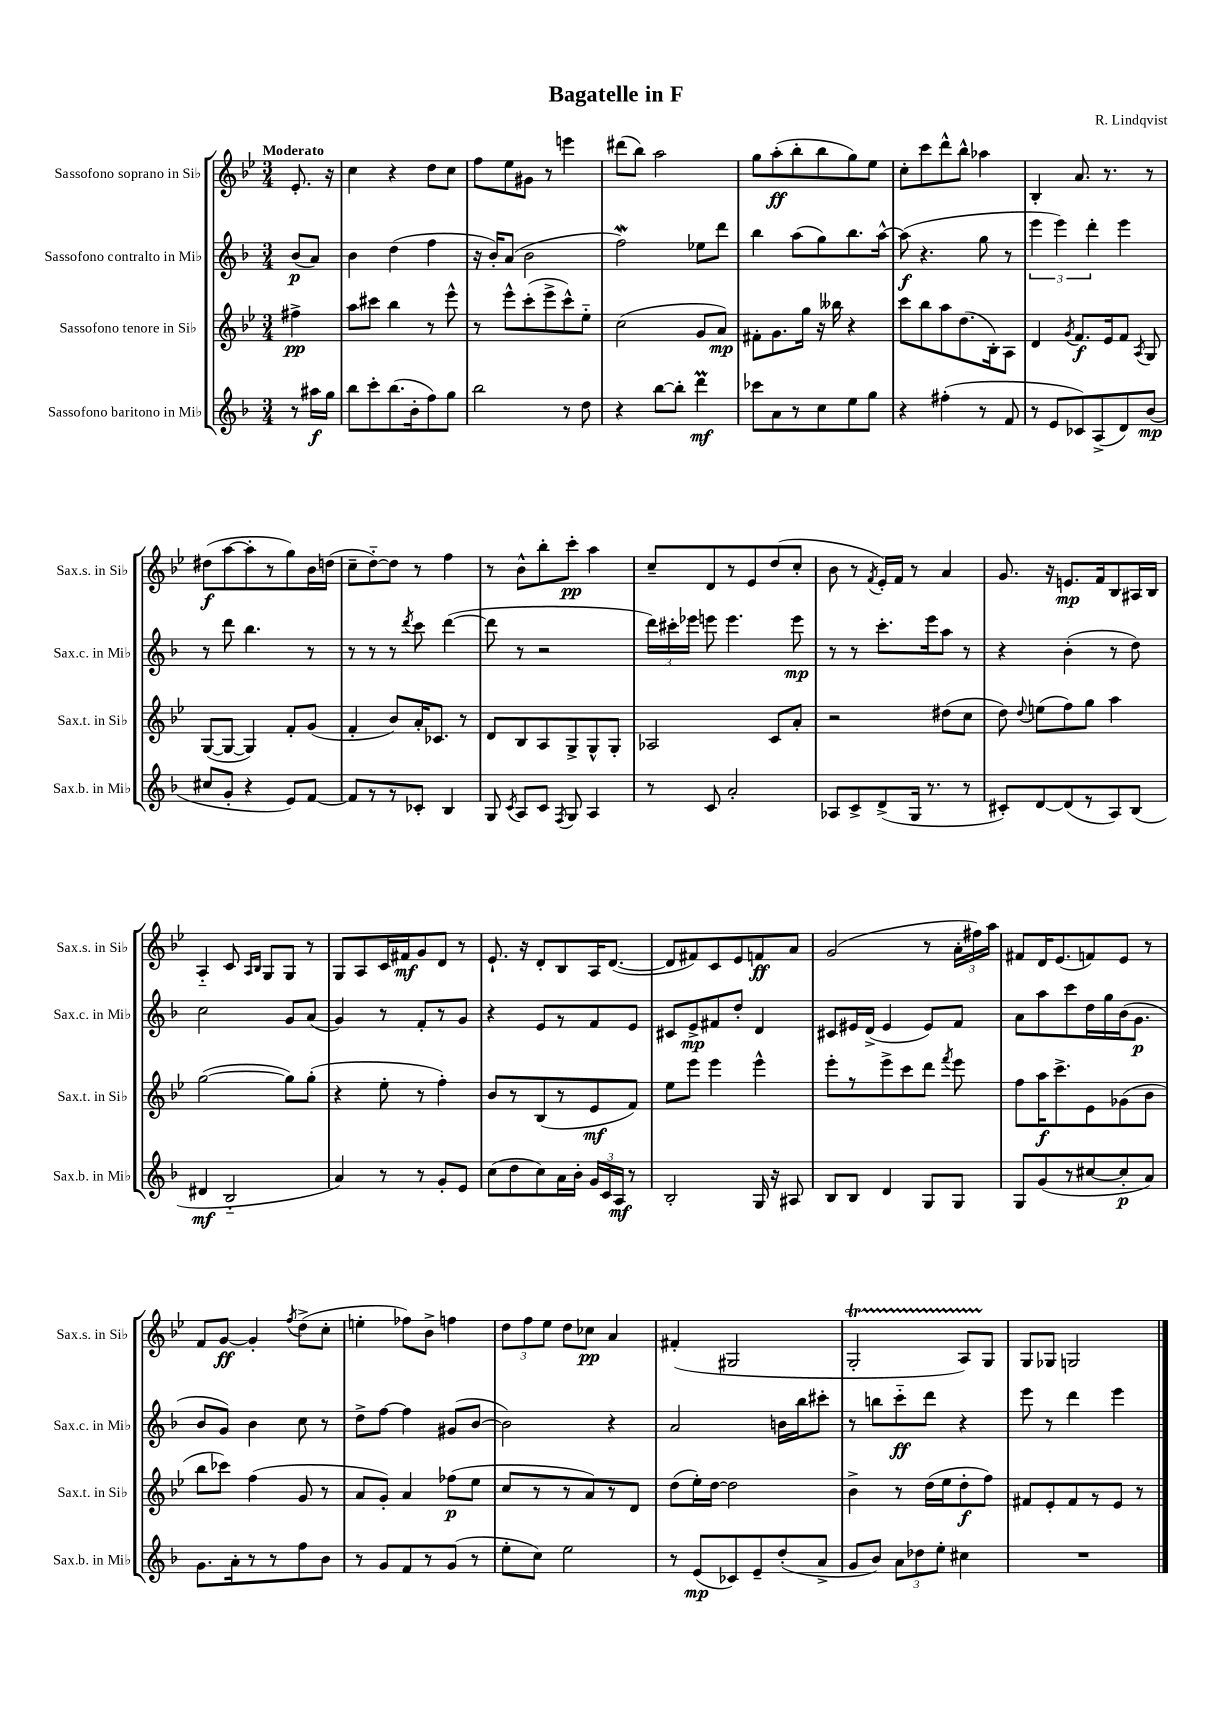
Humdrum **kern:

**kern	**kern	**kern	**kern
*staff4	*staff3	*staff2	*staff1
*clefG2	*clefG2	*clefG2	*clefG2
*k[b-]	*k[b-e-]	*k[b-]	*k[b-e-]
*M3/4	*M3/4	*M3/4	*M3/4
8r	4ff#^	(8b-	8.e-'
16aa#	.	8a)	.
16gg	.	.	16r
=	=	=	=
8bb-	8aa	4b-	4cc
8ccc'	8ccc#	.	.
(8.bb-	4bb-	(4dd	4r
16b-'	.	.	.
8ff)	8r	4ff	8dd
8gg	8eee-^^	.	8cc
=	=	=	=
2bb-	8r	16r	8ff
.	.	16b-')	.
.	8eee-^^	(8a	8ee-
.	(8ccc'	2b-	8g#
.	8eee-^	.	8r
8r	8ccc^^)	.	4eee
8dd	8ee-'~	.	.
=	=	=	=
4r	(2cc	2ff)	(8ddd#
.	.	.	8bb-)
[8bb-	.	.	2aa
8bb-']	.	.	.
4ddd	8g	8ee-	.
.	8a)	8ddd	.
=	=	=	=
8ccc-	8f#'	4bb-	8gg
8a	8.g	.	(8aa'
8r	.	(8aa	8bb-'
.	16gg	.	.
8cc	16r	8gg)	8bb-
.	16bb--	.	.
8ee	4r	8.bb-	8gg)
8gg	.	.	8ee-
.	.	[16aa^^	.
=	=	=	=
4r	8ccc	(8aa]	8cc'
.	8bb-	4.r	8ccc
(4ff#'	8aa	.	8ddd^^
.	(8.dd	.	8bb-^^
8r	.	8gg	4aa-
.	16B-')	.	.
8f	8A	8r	.
=	=	=	=
8r	4d	6eee	4B-'
8e	.	.	.
.	.	6eee)	.
.	8qg	.	.
8c-)	8.f	.	8.a
.	.	6ddd'	.
(8A^	.	.	.
.	16e-	.	8.r
8d)	8f	4eee	.
.	8qA	.	.
(8b-	8G	.	8r
=	=	=	=
8cc#	([8G	8r	(8dd#
8g'	8G_	8ddd	[8aa
4r	4G])	4.bb-	8aa']
.	.	.	8r
8e)	8f'	.	8gg)
[8f	(8g	8r	16b-
.	.	.	(16dd
=	=	=	=
8f]	4f'	8r	8cc~
8r	.	8r	[8dd'~)
8r	8b-)	8r	8dd]
.	.	8qddd	.
8c-'	16a'	8ccc	8r
.	8.c-	.	.
4B-	.	([4ddd	4ff
.	8r	.	.
=	=	=	=
8G	8d	8ddd]	8r
8qc	.	.	.
8A	8B-	8r	8b-^^
8c	8A	2r	8bb-'
8qF	.	.	.
8G	8G^	.	8ccc'
4A	8G^^	.	4aa
.	8G'	.	.
=	=	=	=
8r	2A-	24ddd)	8cc~
.	.	24ccc#'	.
.	.	24eee-	.
8c	.	8eee	8d
2a'	.	4.eee	8r
.	.	.	8e-
.	8c	.	(8dd
.	8a'	8eee	8cc'
=	=	=	=
8A-	2r	8r	8b-
8c^	.	8r	8r
.	.	.	8qf
(8d^	.	8.ccc'	16e-')
.	.	.	16f
16G	.	.	8r
8.r	.	16eee	.
.	(8dd#	8aa	4a
8r	8cc	8r	.
=	=	=	=
8c#')	8dd)	4r	8.g
.	8qqdd	.	.
[8d	(8ee	.	.
.	.	.	16r
(8d]	8ff)	(4b-'	8.e
8r	8gg	.	.
.	.	.	16f
8A)	4aa	8r	8B-
(8B-	.	8dd)	16A#
.	.	.	16B-
=	=	=	=
4d#	([2gg	2cc	4A'~
2B-'~	.	.	8c
.	.	.	16qqA
.	.	.	16qqB-
.	.	.	8G
.	8gg])	8g	8G
.	(8gg'	(8a	8r
=	=	=	=
4a)	4r	4g)	8G
.	.	.	8A
8r	8ee-'	8r	16c
.	.	.	16f#
8r	8r	8f'	8g
8g'	4ff')	8r	8d
8e	.	8g	8r
=	=	=	=
(8cc	8b-	4r	8.e-`
8dd	8r	.	.
.	.	.	16r
8cc)	(8B-	8e	8d'
16a	8r	8r	8B-
16b-'	.	.	.
24g	8e-	8f	16A
24c	.	.	.
.	.	.	([8.d
24A	.	.	.
8r	8f)	8e	.
=	=	=	=
2B-'	8ee-	8c#	8d]
.	8eee-	8e^	8f#)
.	4eee-	8f#	8c
.	.	8dd'	8e-
16G	4eee-^^	4d	8f
16r	.	.	.
8A#	.	.	8a
=	=	=	=
8B-	8eee-'	8c#	(2g
8B-	8r	16e#	.
.	.	(16d^	.
4d	8eee-^	4e#	.
.	8ccc	.	.
8G	8ddd	8e#)	8r
.	8qfff	.	.
8G	8eee-	8f	24a'
.	.	.	24ff#)
.	.	.	24aa
=	=	=	=
8G	8ff	8a	8f#
(8g	16aa	8aa	16d
.	8.ccc^	.	(8.e-
8r	.	8ccc	.
[8cc#	8e-	16dd	8f)
.	.	16gg	.
8cc#']	(8g-	(16b-	8e-
.	.	8.g	.
8a)	8b-	.	8r
=	=	=	=
8.g	8bb-	8b-	8f
.	8ccc-)	8g)	[8g
16a'	.	.	.
8r	(4ff	4b-	4g']
8r	.	.	.
.	.	.	8qff
8ff	8g	8cc	(8dd^
8b-	8r	8r	8cc'
=	=	=	=
8r	8a	8dd^	4ee'
8g	8g')	[8ff	.
8f	4a	4ff]	8ff-)
8r	.	.	8b-^
(8g	(8ff-	(8g#	4ff
8r	8ee-	[8b-	.
=	=	=	=
8ee'	8cc	2b-])	12dd
.	.	.	12ff
8cc)	8r	.	.
.	.	.	12ee-
2ee	8r	.	8dd
.	8a)	.	8cc-
.	8r	4r	4a
.	8d	.	.
=	=	=	=
8r	(8dd	2a	(4f#'
(8e	16ee-')	.	.
.	[16dd	.	.
8c-)	2dd]	.	2G#
8e~	.	.	.
(8dd'	.	16b	.
.	.	16bb-	.
8a^	.	8ccc#'	.
=	=	=	=
8g	4b-^	8r	2G'
8b-)	.	8bb	.
12a	8r	8ccc'~	.
12dd-	.	.	.
.	(16dd	8ddd	.
12ee'	.	.	.
.	16ee-	.	.
4cc#	8dd'	4r	8A)
.	8ff)	.	8G
=	=	=	=
2.r	8f#	8eee	8G
.	8e-'	8r	8G-
.	8f#	4ddd	2G
.	8r	.	.
.	8e-	4eee	.
.	8r	.	.
==	==	==	==
*-	*-	*-	*-
